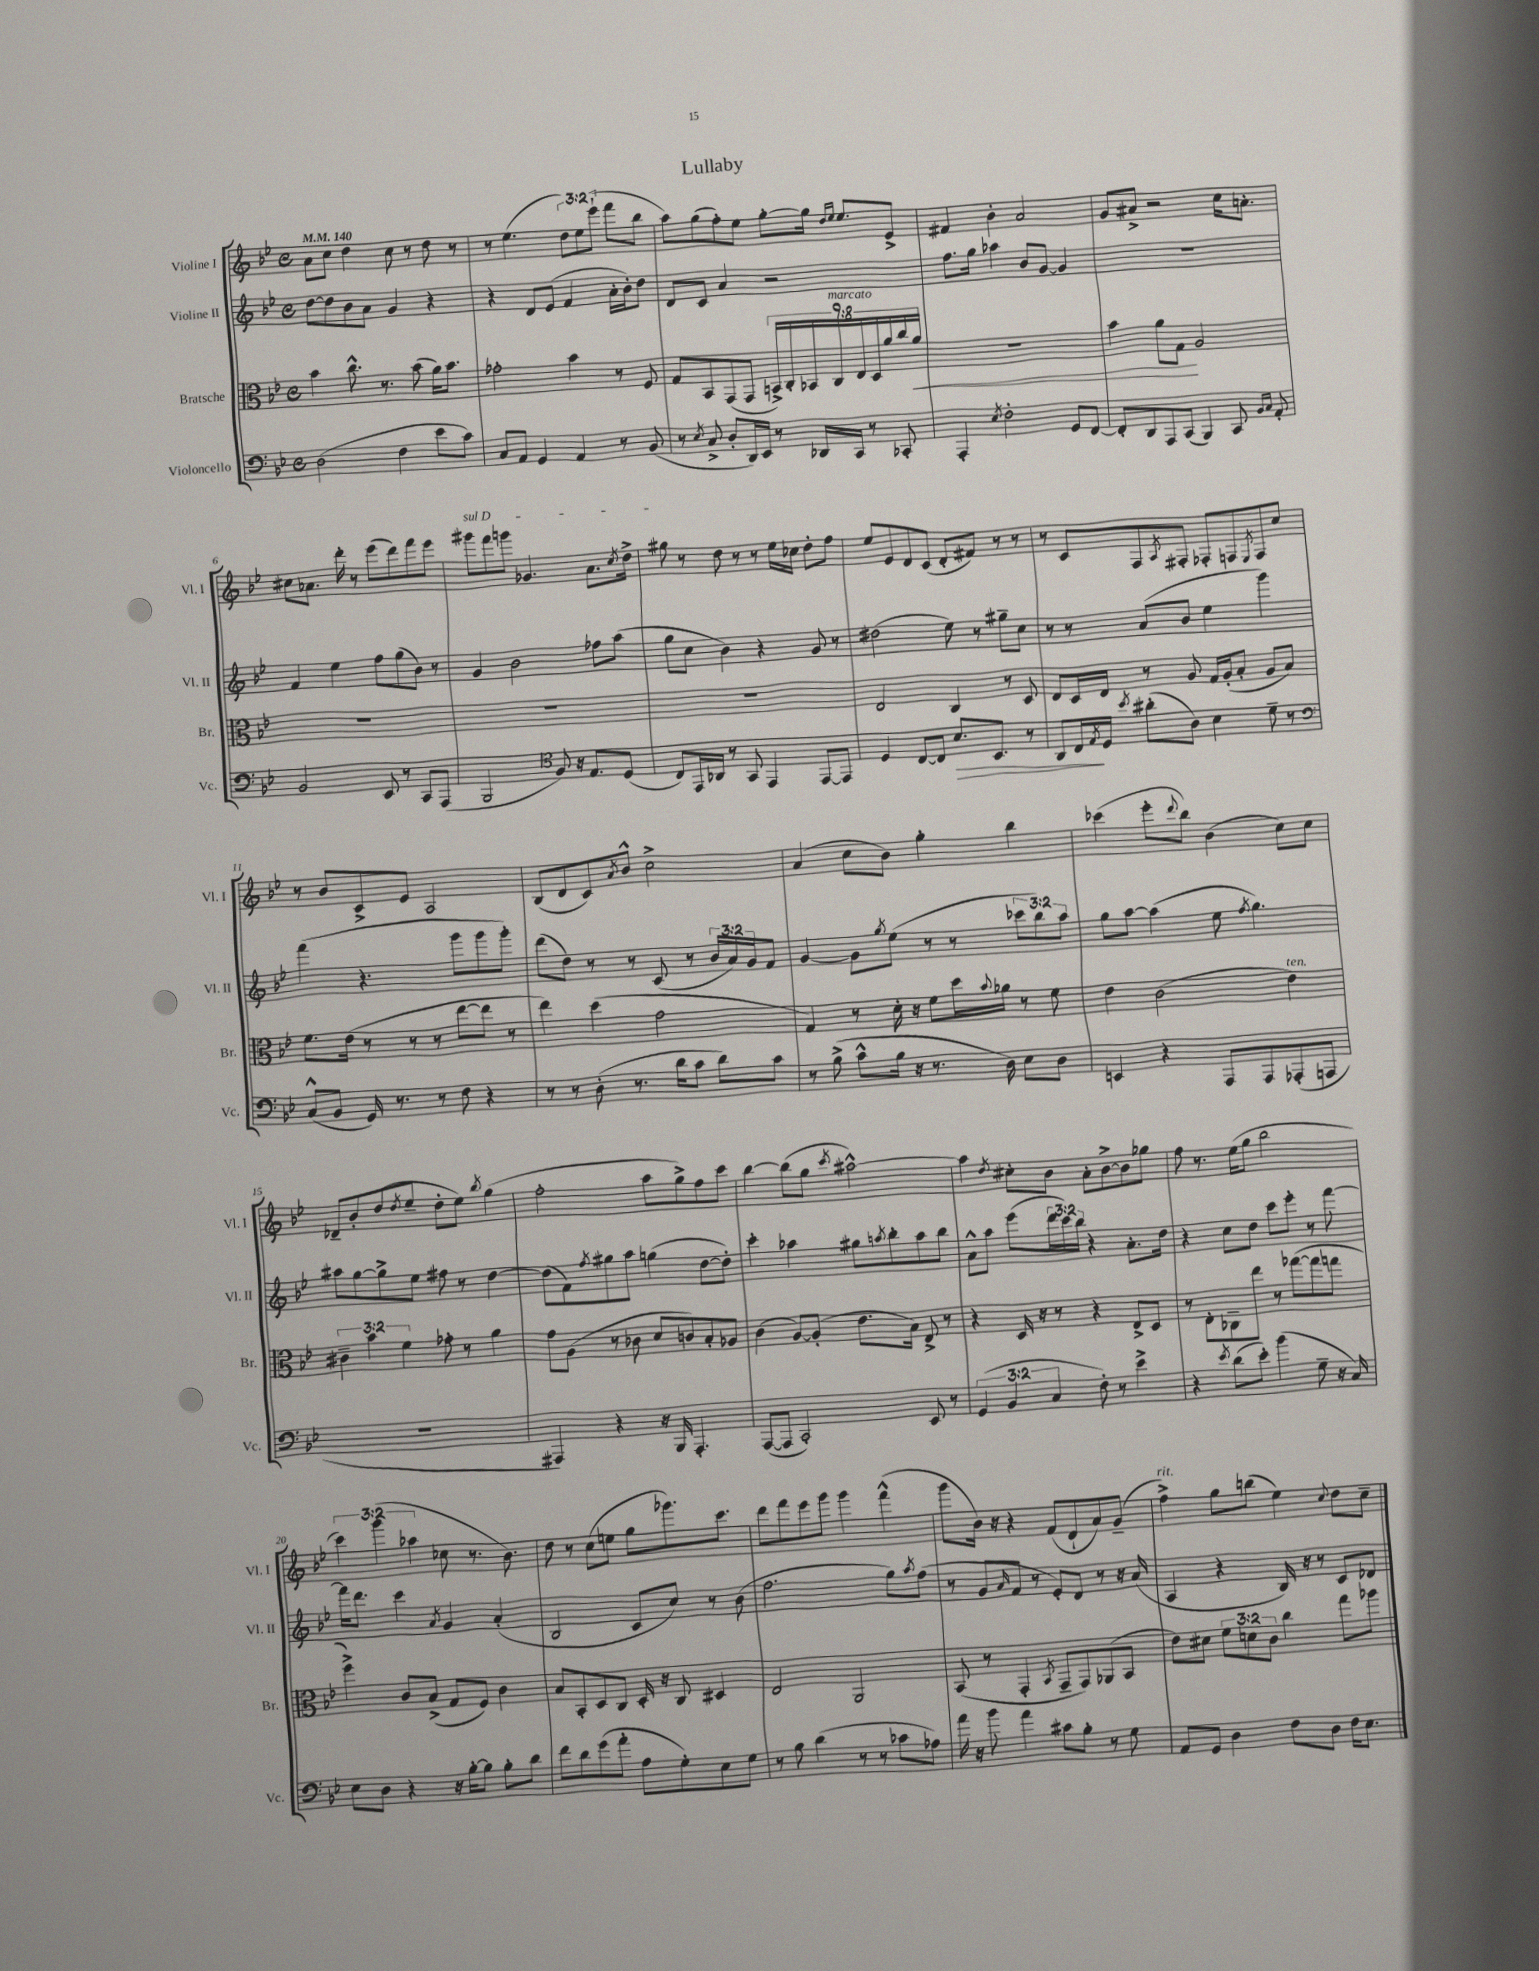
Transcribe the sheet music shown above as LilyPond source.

\header { title = "Lullaby" }
<<
\new StaffGroup <<
\new Staff = "s0" \with { instrumentName = "Violine I" shortInstrumentName = "Vl. I" } {
    \clef treble \key bes \major \defaultTimeSignature \time 4/4 \override Staff.TupletNumber.text = #tuplet-number::calc-fraction-text \tempo 4 = 140
    a'8 c''8 d''4 c''8 r8 d''8 r8 |
    r8 ees''4.( \tuplet 3/2 { d''8) ees''8 ees'''8-!( } f'''8 bes''8 |
    a''8) g''8( f''8-.) ees''8 g''8~-. g''16 \grace { d''16 ees''16 } ees''8. ees'8-> |
    fis'4 bes'4-. a'2 |
    g'8 ais'8-> r2 c''16 a'8.-. |
    cis''8 aes'8. d'''16-. r8 ees'''8( d'''8) f'''8 ees'''8 |
    \once \override TextSpanner.bound-details.left.text = \markup { \italic "sul D" } gis'''8\startTextSpan f'''8 g'''8 ges'4. a'8. \acciaccatura { c''8 } d''16-> |
    gis''8\stopTextSpan r8 d''8 r8 r8 ees''16 ces''16 d''8-. f''8 |
    ees''8 ees'8 d'8 c'8( d'8-. fis'8) r8 r8 |
    r8 c'8 f8 \acciaccatura { a8 } fis8-. fes8-. f8 \acciaccatura { ees8 } f8 c''8 |
    r8 bes'8 c'8-> ees'8 a2 |
    bes8( d'8 c'8) \acciaccatura { a'8 } bes'8-^ c''2-> |
    a'4( c''8 bes'8) g''4-. bes''4 |
    ces'''4( ees'''8-. \appoggiatura { d'''8 } bes''8) bes'4( c''8) c''8 |
    des'8-- bes'8-. d''8( \acciaccatura { d''8 } ees''8-- d''8-. ees''8) \acciaccatura { bes''8 } g''4( |
    f''2-. a''8 g''8->) f''8 c'''8 |
    bes''4~ bes''8( g''8 \acciaccatura { c'''8 } ais''2~-^) |
    ais''4 \acciaccatura { d''8 } cis''8-. bes'8 a'8-. bes'8~-> bes'8 ges''8 |
    f''8 r8. ees''16( g''8 bes''2 |
    \tuplet 3/2 { c'''4) g'''4( aes''4 } ces''8 r8. bes'8.) |
    d''8 r8 c''8( e''8 g''8 ges'''8.) c'''8. |
    d'''8 f'''8 ees'''8 g'''8 g'''4 f'''4-^( |
    g'''8 bes'16) r16 r4 f'8( d'8-! a'8) g'8--( |
    f''4->^\markup { \italic "rit." }) g''8 b''8( ees''4) \appoggiatura { c''8 } d''8 c''8-- \bar "|." |
}
\new Staff = "s1" \with { instrumentName = "Violine II" shortInstrumentName = "Vl. II" } {
    \clef treble \key bes \major \defaultTimeSignature \time 4/4 \override Staff.TupletNumber.text = #tuplet-number::calc-fraction-text
    d''8~ d''8 bes'8 a'8 g'4 r4 |
    r4 d'8 ees'8( f'4 a'16-. bes'16-.) d''8 |
    d'8 c'8 a'4 r2 |
    f''8. g''16 aes''4 bes'8 g'8~ g'4 |
    R1 |
    f'4 ees''4 f''8 g''8( bes'8) r8 |
    g'4 bes'2 fes''8 a''8( |
    g''8 c''8 bes'4) r4 g'8 r8 |
    dis''2( ees''8) r8 gis''8-- c''8 |
    r8 r8 a'8( bes'8 ees''4 g'''4) |
    f'''4( r4. g'''8 g'''8 g'''8-.) |
    d'''8( d''8) r8 r8 c'8( r8 \tuplet 3/2 { bes'16 a'16) g'16 } f'8 |
    g'4~ g'8 \acciaccatura { g''8 } ees''8( r8 r8 \tuplet 3/2 { ces'''8 bes''8) a''8 } |
    g''8 a''8~ a''4( ees''8 \acciaccatura { f''8 } g''4.) |
    ais''8 g''8~ g''8-> ees''8 fis''8 r8 d''4~ |
    d''8( f'8) \acciaccatura { f''8 } gis''8 a''8 g''4( d''8~ d''8-.) |
    c'''4-. aes''4 gis''8 \acciaccatura { a''8 } bes''8-. a''8 bes''8 |
    a'8-^ a''8 ees'''8( \tuplet 3/2 { d'''16 c'''16) bes''16 } r4 a'8.-. d''16 |
    r4 c''8 d''8 c'''8 ees'''8-. r8 f'''8~ |
    f'''16 d'''8. c'''4 \acciaccatura { a'8 } g'4 a'4-.( |
    bes2 c'8 c''8) r8 bes'8( |
    f''2. g''8) \acciaccatura { a''8 } f''8( |
    r8 g'8 \grace { a'16 } f'8 r8 ees'8-.) d'8 r8 r16 a'16( |
    a4 r4 bes16) r16 r8 c'8 des'8 \bar "|." |
}
\new Staff = "s2" \with { instrumentName = "Bratsche" shortInstrumentName = "Br." } {
    \clef alto \key bes \major \defaultTimeSignature \time 4/4 \override Staff.TupletNumber.text = #tuplet-number::calc-fraction-text
    bes'4 c''8.-^ r8. bes'8( a'16) bes'8. |
    ges'2-. bes'4 r8 f8 |
    g8 bes,8 g,8( g,8 \tuplet 9/8 { b,16->) c16-. bes,16 c16^\markup { \italic "marcato" } ees16 d16 a'16 c''16 a'16\< } |
    R1 |
    bes'4 a'8 g8\! a2 |
    R1 |
    R1 |
    R1 |
    ees2 c4 r8 d8 |
    ees8 d16 ees16 r8 a8 g16 a16-.( bes8-. a8 bes8) |
    f'8. ees'16( r8 r8 r8 ees''8~ ees''8 r8 |
    ees''4) d''4( g'2 |
    g4) r8 d'16-. r16 f'8 d''16 \appoggiatura { bes'8 } aes'16 r8 f'8 |
    ees'4 c'2( ees'4^\markup { \italic "ten." }) |
    \tuplet 3/2 { cis'4-- bes'4 f'4 } ges'8-. r8 a'4 |
    g'8 a8( r8 ces'8 d'8 c'8) bes8-. aes8 |
    c'4( a8~) a8-.( ees'8. bes16) ees8-> r8 |
    r4 d16 r16 r8 r4 ees8-> d8 |
    r8 ees8-. ces8-- ees''8 r8 ges''8~( ges''8 g''8 |
    f''4->) c'8 bes8->( g8 f8) c'4 |
    bes8 bes,8-. d8 c8 d16-. r16 c8 dis4 |
    ees2 a,2 |
    bes,8( r8 g,4-. \acciaccatura { bes,8 } g,8-- g,8) aes,8( bes,8 |
    ees'8) dis'8 \tuplet 3/2 { f'8 d'8 c'8 } c''4 g''8 aes''8 \bar "|." |
}
\new Staff = "s3" \with { instrumentName = "Violoncello" shortInstrumentName = "Vc." } {
    \clef bass \key bes \major \defaultTimeSignature \time 4/4 \override Staff.TupletNumber.text = #tuplet-number::calc-fraction-text
    d2( f4 ees'8 c'8) |
    c8 a,8 g,4 a,4 r8 bes,8( |
    r8 \acciaccatura { ees8 } c8-> d8-. d,16) ees,16 r8 des,16 c,16 r8 ces,8-. |
    a,,4-. \acciaccatura { ees8 } f2-. g,8 f,8~ |
    f,8-. d,8 a,,8 c,8( bes,,4) c,8 \grace { bes,16 c16 } a,8-. |
    bes,2 ees,8 r8 c,8 a,,8( |
    bes,,2 \clef tenor f8) r16 ees8. d8( |
    c8) ees,16 aes,16 r8 g,8 ees,4 ees,8~ ees,8 |
    d4 c8~ c8 bes8.\> bes,8. r8 |
    a,8 c16\! \acciaccatura { ees8 } d16 \acciaccatura { bes'8 } ais'8-.( a8) bes4 d'8-- r8 |
    \clef bass c8-^( bes,8 g,16) r8. r8 f8 r4 |
    r8 r8 d8-.( r8. d'16 c'8 d'8) c'8 |
    r8 bes8->( c'8-^ bes16 r16 r8. d16) ees8 d8 |
    e,4 r4 a,,8 a,,8 aes,,8-.( a,,8 |
    R1 |
    ais,,4) r4 r16 bes,,16 ais,,4.-. |
    a,,8~( a,,8 c,2-.) ees,8 r8 |
    \tuplet 3/2 { g,4( bes,4 c4 } f8-.) r8 ees'4-> |
    r4 \acciaccatura { ees'8 } d'8( ees'8-.) bes'4( g8-- r16 c16) |
    ees8 d8 r4 r16 bes16~-. bes8 bes8-. d'8 |
    f'8 d'8 g'8( a'8-. a8 g8-.) ees8 g8 |
    r8 bes8 d'4( r8 r8 ces'8 aes8) |
    a'16 r16 bes'8 a'4 cis'8 bes8-. r8 g8 |
    a,8 g,8 d4 f8 d8 f16 ees8. \bar "|." |
}
>>
>>
